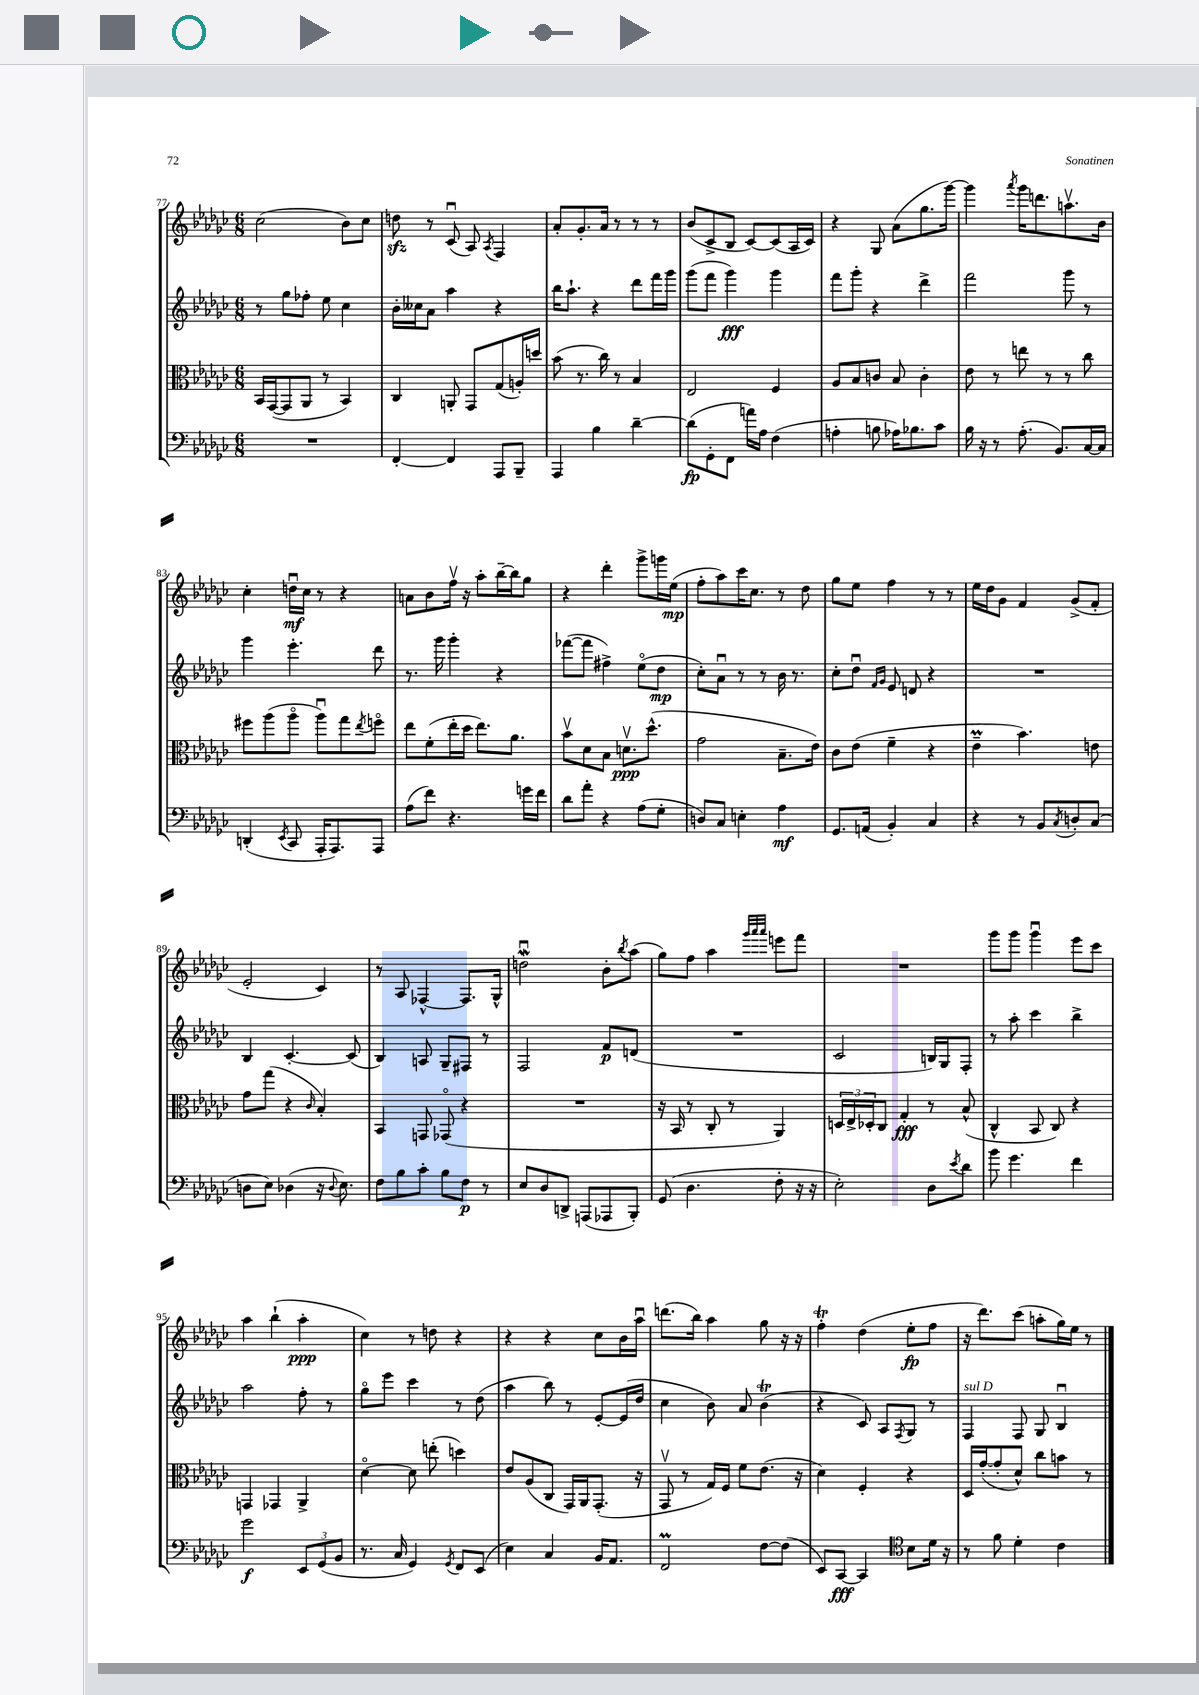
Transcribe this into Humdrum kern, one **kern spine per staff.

**kern	**kern	**kern	**kern
*staff4	*staff3	*staff2	*staff1
*clefF4	*clefC3	*clefG2	*clefG2
*k[b-e-a-d-g-c-]	*k[b-e-a-d-g-c-]	*k[b-e-a-d-g-c-]	*k[b-e-a-d-g-c-]
*M6/8	*M6/8	*M6/8	*M6/8
2.r	16BB-/LL	8r	(2cc-\
.	([16GG-/J	.	.
.	8GG-/]	8gg-\L	.
.	8AA-/J	8ff-'\J	.
.	8r	8ee-\	.
.	4BB-/)	4cc-\	8b-\L)
.	.	.	8cc-\J
=	=	=	=
[4FF'/	4C-/	16b-'\LL	8dd\
.	.	16cc--\J	.
.	.	8a-\J	8r
4FF/]	8AA'/	4aa-\	(8c-u/
.	8GG-/L	.	8A-/)
.	.	.	8qA-/
8AAA-/L	(8G-/	4r	4F/
8BBB-~/J	16A'/L)	.	.
.	16dd/JJ	.	.
=	=	=	=
4AAA-/	(8b-\	16bb-\LK	8a-'/L
.	.	8.aa-`\J	.
.	8.r	.	8.g-'/
4B-\	.	4r	.
.	16cc-\)	.	16a-/Jk
.	8r	.	8r
[4d-~\	4B-/	8ddd-\L	8r
.	.	16fff\L	8r
.	.	16ggg-\JJ	.
=	=	=	=
(8d-\]L	2E-/	(8ggg-\L	(8b-/L
8GG-'\	.	8fff\J	8c-^/
8FF\J	.	4ggg-\)	8B-/J
16a\LL)	.	.	[8c-/L)
16A-\JJ	.	.	.
(4F\	4F/	4ggg-\	(8c-/]
.	.	.	16A-/L
.	.	.	16c-/JJ)
=	=	=	=
4A'\	8A-/L	8fff\L	4r
.	8B-/	8ggg-'\J	.
8B\	8c/J	4r	8G-/
16A-\LK)	8B-/	.	(8a-\L
8.B-\	.	.	.
.	4c'\	4ddd-^\	8.gg-\
8c-\J	.	.	.
.	.	.	[16ggg-\Jk)
=	=	=	=
16B-\	8e-\	2fff\	4ggg-\]
16r	.	.	.
8r	8r	.	.
.	.	.	8qaaa-/
(8.A-'\	8ee\	.	16ggg-\LK
.	.	.	8.ddd\
.	8r	.	.
8.BB-/L)	.	.	.
.	8r	8ggg-\	8.aav\
[16C-/L	8cc-\	8r	.
16C-/]JJ	.	.	16b-\Jk
=	=	=	=
(4DD'/	8ff#\L	4ggg-\	4cc-'\
.	(8aa-\	.	.
8qEE-/	.	.	.
8CC-/	8aa-o\J	4.eee-'\	16ddu\LL
.	.	.	16cc-\JJ
16AAA-'/LK	8aa-u\L)	.	8r
8.AAA-/)	.	.	.
.	8gg-\	.	4r
.	8qee-/	.	.
8AAA-/J	8ffo\J	8ddd-\	.
=	=	=	=
(8A-\L	8ee-\L	8.r	8a\L
8f\J)	(8f'\	.	8b-\
.	.	16ggg-\	.
4.r	16ee-'\L	4ggg-'\	16ffv\Jk
.	16dd-\JJ	.	16r
.	8.ee-\L)	.	8aa-'\L
.	.	4r	[16bb-~\L
.	8.a-\J	.	16bb-\]J
16g\LL	.	.	8gg-\J
16f\JJ	.	.	.
=	=	=	=
8d-\L	8b-v\L	([8fff-\L	4r
8a-'\J	8d-\	8fff-\]J	.
4r	8B-\J	4ff#^\)	4ddd-'\
.	8.dv\L	.	.
(8A-\L	.	(8ee-o\L	8ggg-^\L
.	(8.dd-^^\J	.	.
8G-'\J	.	8dd-\J	16ggg\L
.	.	.	(16ee-\JJ
=	=	=	=
8D/L)	2g-\	8cc-'\L)	8ff'\L
8C-/J	.	8a-u\J	8aa-\)
4E'\	.	8r	16ccc-\K
.	.	.	8.cc-\J
.	.	8r	.
4A-\	8.B-~\L	16b-\	8r
.	.	8.r	.
.	.	.	8dd-\
.	16e-\Jk)	.	.
=	=	=	=
8.GG-/L	8c-\L	8cc-'\L	8gg-\L
.	(8e-\J	8dd-u\J	8ee-\J
(16AA/Jk	.	.	.
.	.	16qqf/LL	.
.	.	16qqg-/JJ	.
4BB-'/)	4f~\	8e-/	4ff\
.	.	8d/	.
4C-/	4r	4r	8r
.	.	.	8r
=	=	=	=
4r	4e-~\	2.r	16ee-\LL
.	.	.	16dd-\J
.	.	.	8g-\J
8r	4.b-\)	.	4f/
8BB-/L	.	.	.
8qC-/	.	.	.
8D'/	.	.	(8g-^/L
(8C-/J	8e\	.	8f'/J
=	=	=	=
8D\L	8g-\L	4B-/	2e-'/
8E-\J)	(8gg-\J	.	.
(4D-\	4r	[4.c-'/	.
.	16qqc-/	.	.
16r	4B-'/)	.	4c-/)
8qqD-/	.	.	.
8.E-\)	.	.	.
.	.	(8c-/]	.
=	=	=	=
8F\L	4BB-/	4B-/)	8r
8B-\	.	.	8A-/
8c-'\J	8GG/	8A/	[4F-^^/
8B-\L	(8GG-o/	8G-~/L	.
8F\J	4r	8F#/J	8.F-/]L
8r	.	8r	.
.	.	.	16G-^^/Jk
=	=	=	=
8E-/L	2.r	2F/	2ddu\
8D-/	.	.	.
8DD^/J	.	.	.
(8AAA/L	.	.	.
8AAA-/	.	8f/L	8b-'\L
.	.	.	8qbb-/
8BBB-'/J)	.	(8d/J	(8aa-\J
=	=	=	=
(8GG-/	16r	2.r	8gg-\L)
.	16BB-/	.	.
4.D-\	8r	.	8ff\J
.	8C-'/	.	4aa-\
.	8r	.	.
.	.	.	32qqggg-/LLL
.	.	.	32qqaaa-/
.	.	.	32qqaaa-/JJJ
8F'\	4AA-/)	.	8eee\L
16r	.	.	8fff\J
16r	.	.	.
=	=	=	=
2E-'\)	24D/LL	2c-/	2.r
.	24E-^/	.	.
.	24D-'/J	.	.
.	8C-/J	.	.
.	4G-'/	.	.
8D-\L	8r	16B/LL)	.
.	.	16G-/J	.
8qe-/	.	.	.
8d-\J	(8B-^^/	8F'/J	.
=	=	=	=
8b-\	4C-^^/	8r	8ggg-\L
4.g-\	.	8aa-'\	8ggg-\J
.	8BB-/	4ccc-\	4ggg-u\
.	8C-/)	.	.
4f\	4r	4bb-^\	8eee-\L
.	.	.	8ccc-\J
=	=	=	=
2g-\	4GG/	2aa-\	4aa-\
.	4GG-/	.	(4bb-`\
12EE-/L	4AA-^/	8ff'\	4aa-'\
(12GG-/	.	.	.
.	.	8r	.
12BB-/J	.	.	.
=	=	=	=
8.r	[4d-o\	8gg-o\L	4cc-\)
.	.	8eee-\J	.
16C-/	.	.	.
4GG-/)	8d-\]	4ccc-\	8r
.	(8ee'\	.	8dd\
8qGG-/	.	.	.
8FF/L	4dd\)	8r	4r
(8EE-/J	.	(8dd-\	.
=	=	=	=
4E-\)	8e-/L	4aa-\	4r
.	(8A-/	.	.
4C-/	8C-/J	8bb-\)	4r
.	16GG-/LL)	8r	.
.	16AA-/J	.	.
16BB-/LK	(8.GG-'/J	[8e-'/L	8cc-\L
8.AA-/J	.	.	.
.	.	(16e-/]L	16b-\L
.	16r	16dd-/JJ	16aa-u\JJ
=	=	=	=
2FF/	8GG-v/	4cc-\	(8.ddd\L
.	8r	.	.
.	.	.	16bb-\Jk)
.	16G-/LL)	8b-\)	4aa-\
.	16F/JJ	.	.
.	8f\L	8a-/	.
[8F\L	(8.e-\J	(4b-\	8gg-\
(8F\]J	.	.	16r
.	16r	.	16r
=	=	=	=
8EE-/L)	4d-\)	4r	4ff'\
[8CC-/J	.	.	.
4CC-/]	4F'/	8c-/)	(4dd-\
.	.	8A-/L	.
*clefC4	*	*	*
.	.	8qF/	.
8B-\L	4r	8G-/J	8ee-'\L
16d-\Jk	.	8r	8ff\J
16r	.	.	.
=	=	=	=
8r	16D-/LL	4F/	16r
.	([16g-'/J	.	8.ddd-\L)
8f\	8g-'/]	.	.
4d-'\	8d-^^/J)	8F/	(8ccc-\J
.	8cc-\L	8G-/	8aa'\L
4c-\	8b\J	4B-u/	16gg-\L)
.	.	.	16ee-\JJ
.	8r	.	8r
==	==	==	==
*-	*-	*-	*-
